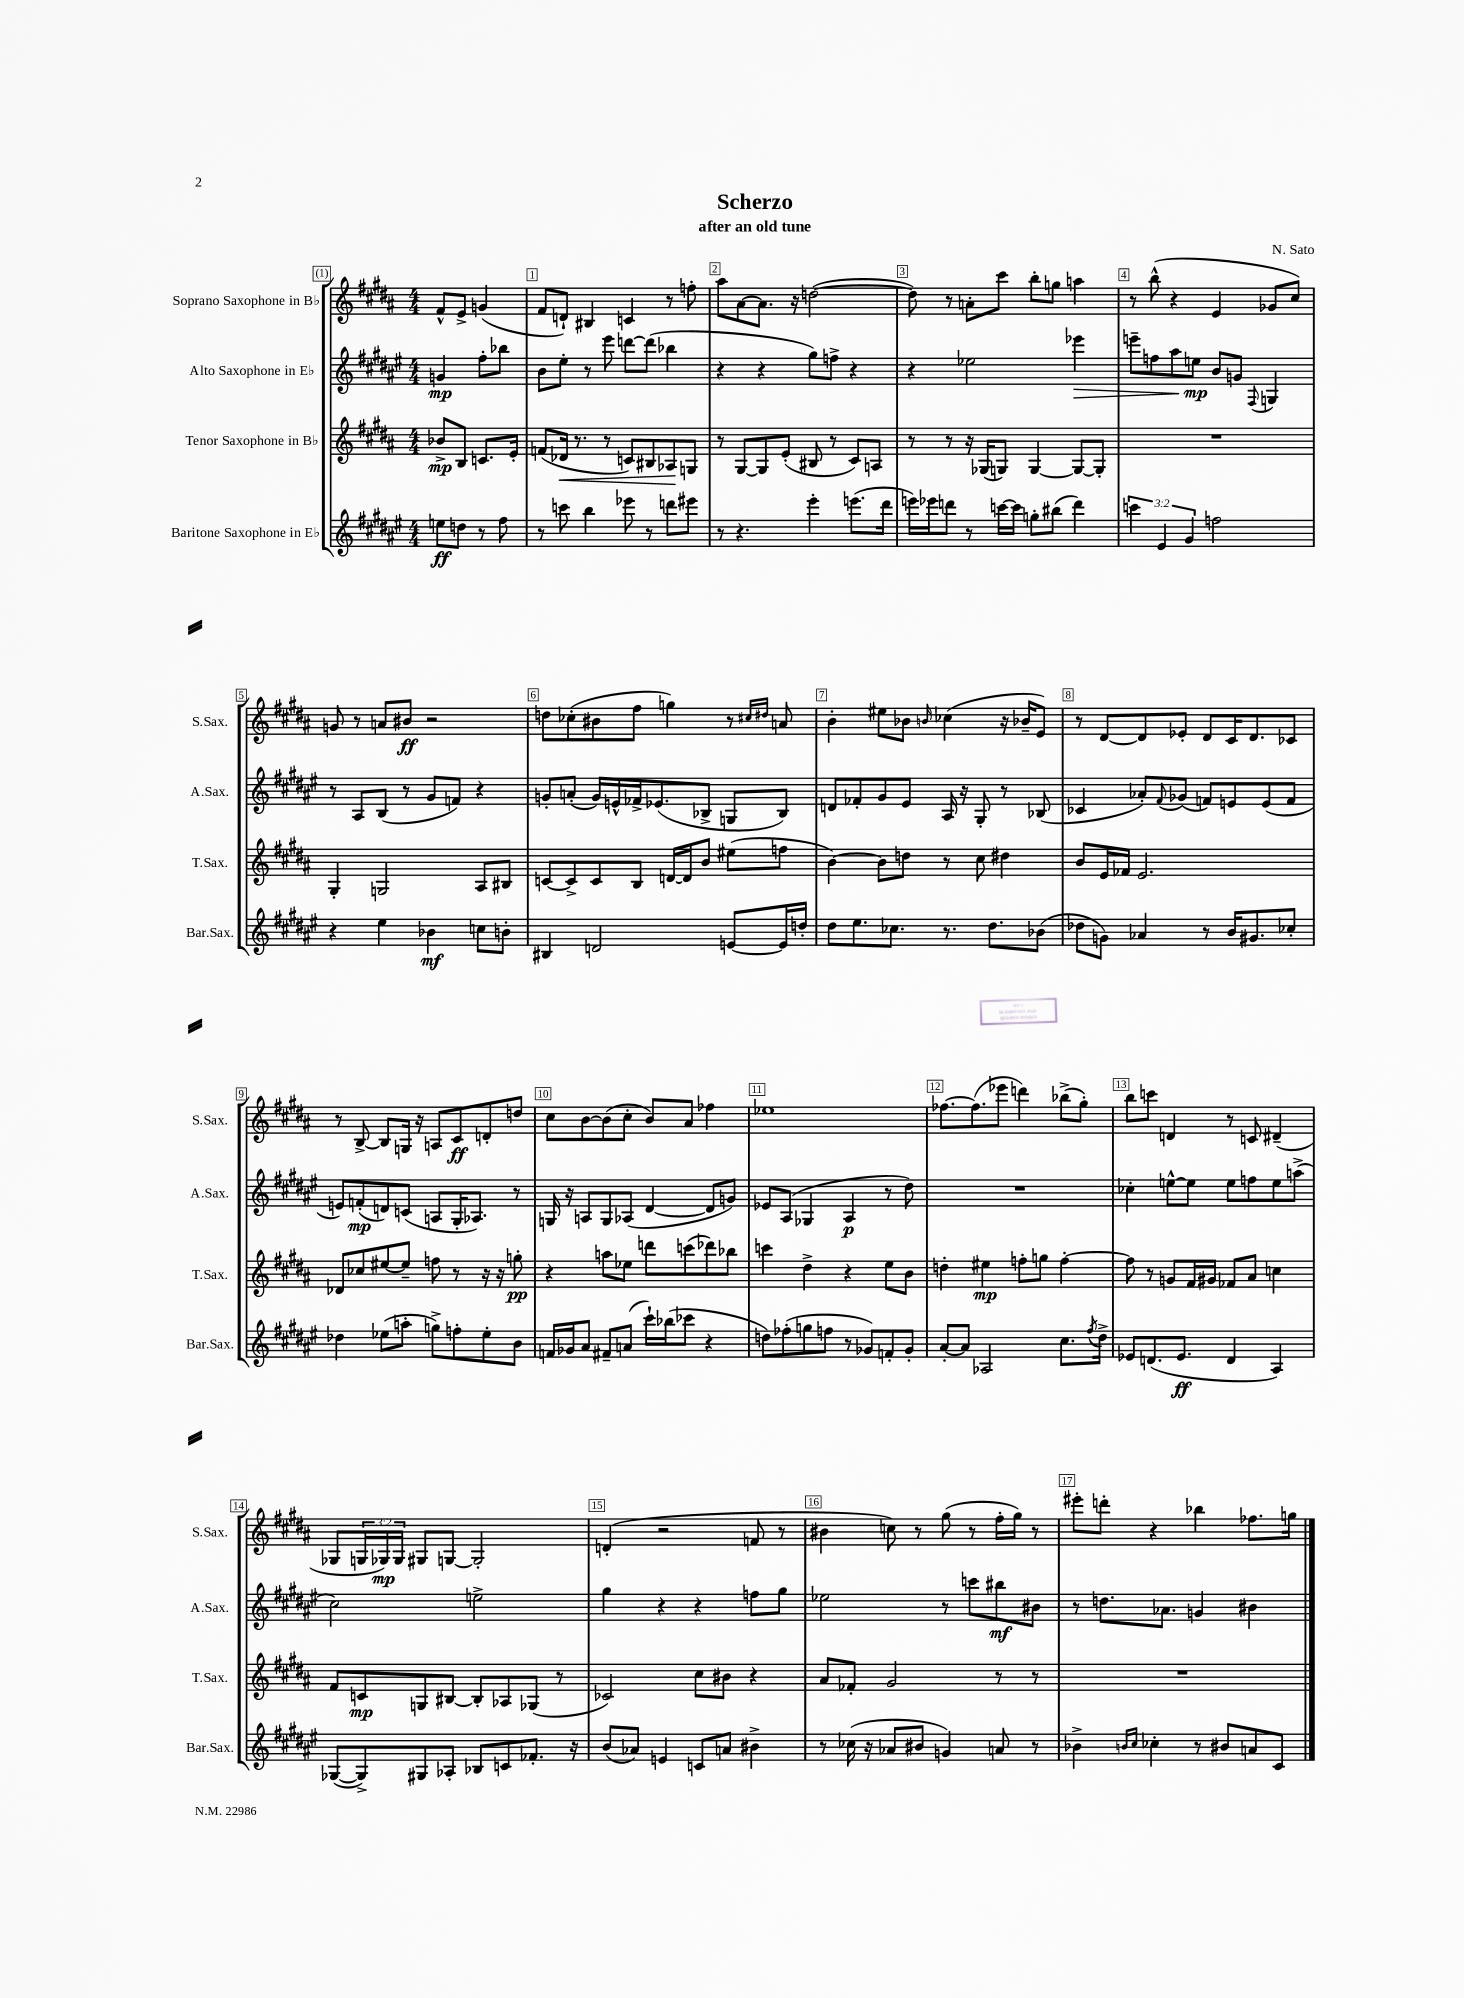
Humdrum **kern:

**kern	**kern	**kern	**kern
*staff4	*staff3	*staff2	*staff1
*clefG2	*clefG2	*clefG2	*clefG2
*k[f#c#g#d#a#e#]	*k[f#c#g#d#a#]	*k[f#c#g#d#a#e#]	*k[f#c#g#d#a#]
*M4/4	*M4/4	*M4/4	*M4/4
8ee\L	8b-^/L	4g/	8f#^^/L
8dd\J	8B/J	.	8e^/J
8r	8.c/L	8ff#'\L	(4g/
8ff#\	.	8bb-\J	.
.	16e'/Jk	.	.
=	=	=	=
8r	(8f/L	8b\L	8f#/L
8ccc\	16d-/Jk	8ee#'\J	8d`/J)
.	8.r	.	.
4bb\	.	8r	4B#/
.	8r	8eee#\	.
8eee-\	8c/L)	[8ddd\L	4c/
8r	8B#/	(8ddd\]J	.
8ddd\L	8A-/	4bb-\	8r
8eee#\J	8G/J	.	8ff'\
=	=	=	=
8r	8r	4r	8aa#\L
4.r	[8G#/L	.	[8a#\
.	8G#/]	4r	8.a#\]J
.	(8e'/J	.	.
.	.	.	16r
4eee#'\	8B#/	8gg#\L)	([2dd\
.	8r	8ff^\J	.
(8.eee\L	8c#/L)	4r	.
.	8A/J	.	.
16ddd#\Jk	.	.	.
=	=	=	=
16eee\LL)	8r	4r	8dd\])
16eee-\J	.	.	.
8ddd\J	8r	.	8r
8r	16r	2ee-\	8a'\L
.	(16G-/LK	.	.
[16ccc\LL	8G/J)	.	8ccc#\J
16ccc\]JJ	.	.	.
8gg'\L	[4G/	.	8bb'\L
(8bb#\J	.	.	8gg\J
4ddd\)	8G/_L	4eee-\	4aa\
.	8G'/]J	.	.
=	=	=	=
6ccc\	1r	8eee~\L	8r
.	.	8ff\	(8bb^^\
6e#/	.	.	.
.	.	8aa#\	4r
6g#/	.	.	.
.	.	8ee\J	.
2ff\	.	8b/L	4e/
.	.	8g/J	.
.	.	8qqF#/	.
.	.	4G/	8g-/L
.	.	.	8cc#/J)
=	=	=	=
4r	4G#'/	8r	8g/
.	.	8A#/L	8r
4ee#\	2G/	(8B/J	8a/L
.	.	8r	8b#/J
4b-\	.	8g#/L	2r
.	.	8f/J)	.
8cc\L	8A#/L	4r	.
8b'\J	8B#/J	.	.
=	=	=	=
4B#/	[8c/L	8g'/L	8dd\L
.	8c^/]	(8a'/J	(8cc-'\
2d/	8c/	16g/LL)	8b#\
.	.	16e^^/	.
.	8B/J	16f-^/J	8ff#\J
.	.	(8.e-/	.
.	[16d/LL	.	4gg\)
.	16d/]J	.	.
.	8b/J	8B-^/J	.
[8e/L	(8ee#\L	8G/L	8r
.	.	.	16qqcc#/LL
.	.	.	16qqdd#/JJ
16e/]L	8ff\J	8B-/J)	8a/
16dd'/JJ	.	.	.
=	=	=	=
8dd#\L	[4b\)	8d/L	4b'\
8.ee#\	.	8f-'/	.
.	8b\]L	8g#/	8ee#\L
8.cc-\J	.	.	.
.	8dd\J	8e#/J	8b-\J
.	.	.	16qqb/
8.r	8r	16A#/	(4cc-\
.	.	16r	.
.	8cc#\	8G#'/	.
8.dd#\L	.	.	.
.	4dd#\	8r	16r
.	.	.	16b-~/LK
(8b-\J	.	(8B-/	8e/J)
=	=	=	=
8dd-\L	8b/L	4c-/	8r
8g\J)	16e/L	.	[8d#/L
.	16f-/JJ	.	.
4a-/	2.e/	8a-'/L)	8d#/]
.	.	8qqf#/	.
.	.	(8g-/J	8e-'/J
8r	.	8f/L)	8d#/L
16b/LK	.	8e/	16c#/K
8.g#/	.	.	8.d#/
.	.	(8e/	.
8cc-'/J	.	8f/J	8c-/J
=	=	=	=
4dd-\	8d-/L	8e/L)	8r
.	8cc-/	(8f'/	[8B^/
(8ee-\L	[8ee#/	8d/)	8B/]L
8aa'\J	8ee#~/]J	(8c/J	16G/Jk
.	.	.	16r
8gg^\L)	8ff\	8A/L	8A/L
8ff'\	8r	16G#'/K	8c#/
.	.	8.A-/J)	.
8ee-'\	16r	.	8d'/
.	16r	.	.
8b\J	8gg'\	8r	8dd/J
=	=	=	=
16f/LL	4r	16G/	8cc#\L
16g-/J	.	16r	.
8a#/J	.	8A/L	[8b\
8f#~/L	8aa\L	8G/	(8b\]
(8a/J	8ee-\J	(8A-/J	8cc#'\J
16ccc#`\LL)	8ddd\L	[4d#/	8b/L)
(16bb-\J	.	.	.
8ccc-\J	(8ccc\	.	8a#/J
4r	8ddd-\)	8d#/]L	4ff-\
.	8bb-\J	8g/J)	.
=	=	=	=
8dd\L)	4ccc\	8e-/L	1ee-
(8ff-'\	.	(8A#/J	.
8gg\	4dd#^\	4G-/	.
8ff\J	.	.	.
8r	4r	4A#/	.
8g-/L)	.	.	.
8f'/	8ee\L	8r	.
8g-'/J	8b\J	8dd#\)	.
=	=	=	=
[8a#'/L	4dd'\	1r	[8.ff-\L
8a#/]J	.	.	.
.	.	.	(8.ff-\]
2A-/	4ee#\	.	.
.	.	.	8eee-\J
.	8ff'\L	.	4ddd\)
.	8gg\J	.	.
8.cc#\L	[4ff'\	.	(8bb-^\L
.	.	.	8gg#'\J)
8qff#/	.	.	.
16dd#^\Jk	.	.	.
=	=	=	=
8e-/L	8ff\]	4cc-'\	8bb\L
(8.d/	8r	.	8ccc\J
.	8g/L	[8ee^^\L	4d/
8.e-/J	.	.	.
.	16f#/L	8ee\]J	.
.	16g#/JJ	.	.
4d/	8f-/L	8ee\L	8r
.	8a#/J	8ff\	8c/
4A#/)	4cc\	8ee\	(4d#~/
.	.	(8aa^\J	.
=	=	=	=
([8G-/L	8f#/L	2cc#\)	8G-/L
8G-^/])	8c/	.	24G/L
.	.	.	24G-/)
.	.	.	24G-/JJ
8G#/	8G/	.	8G#/L
8A-'/J	[8B#/J	.	[8G/J
8B-/L	8B#'/]L	2ee^\	2G'/]
8c/	8A-/	.	.
8.f-'/J	(8G-/J	.	.
.	8r	.	.
16r	.	.	.
=	=	=	=
(8b/L	2c-/)	4gg#\	(4d'/
8a-/J)	.	.	.
4e/	.	4r	2r
8c/L	8cc#\L	4r	.
8a/J	8b#\J	.	.
4b#^\	4r	8ff\L	8f/
.	.	8gg#\J	8r
=	=	=	=
8r	8a#/L	2ee-\	4b#\
(16cc-\	8f-'/J	.	.
16r	.	.	.
8a-/L	2g#/	.	8cc\)
8b#/J	.	.	8r
4g/)	.	8r	(8gg#\
.	.	8ccc\L	8r
8a/	8r	8bb#\	16ff#'\LL
.	.	.	16gg#\JJ)
8r	8r	8b#\J	8r
=	=	=	=
4b-^\	1r	8r	8eee#'\L
.	.	8.dd\L	8ddd'\J
16qqb/LL	.	.	.
16qqcc#/JJ	.	.	.
4cc-'\	.	.	4r
.	.	8.a-\J	.
8r	.	4g/	4bb-\
8b#/L	.	.	.
8a/	.	4b#\	8.ff-\L
8c#/J	.	.	.
.	.	.	16gg\Jk
==	==	==	==
*-	*-	*-	*-
